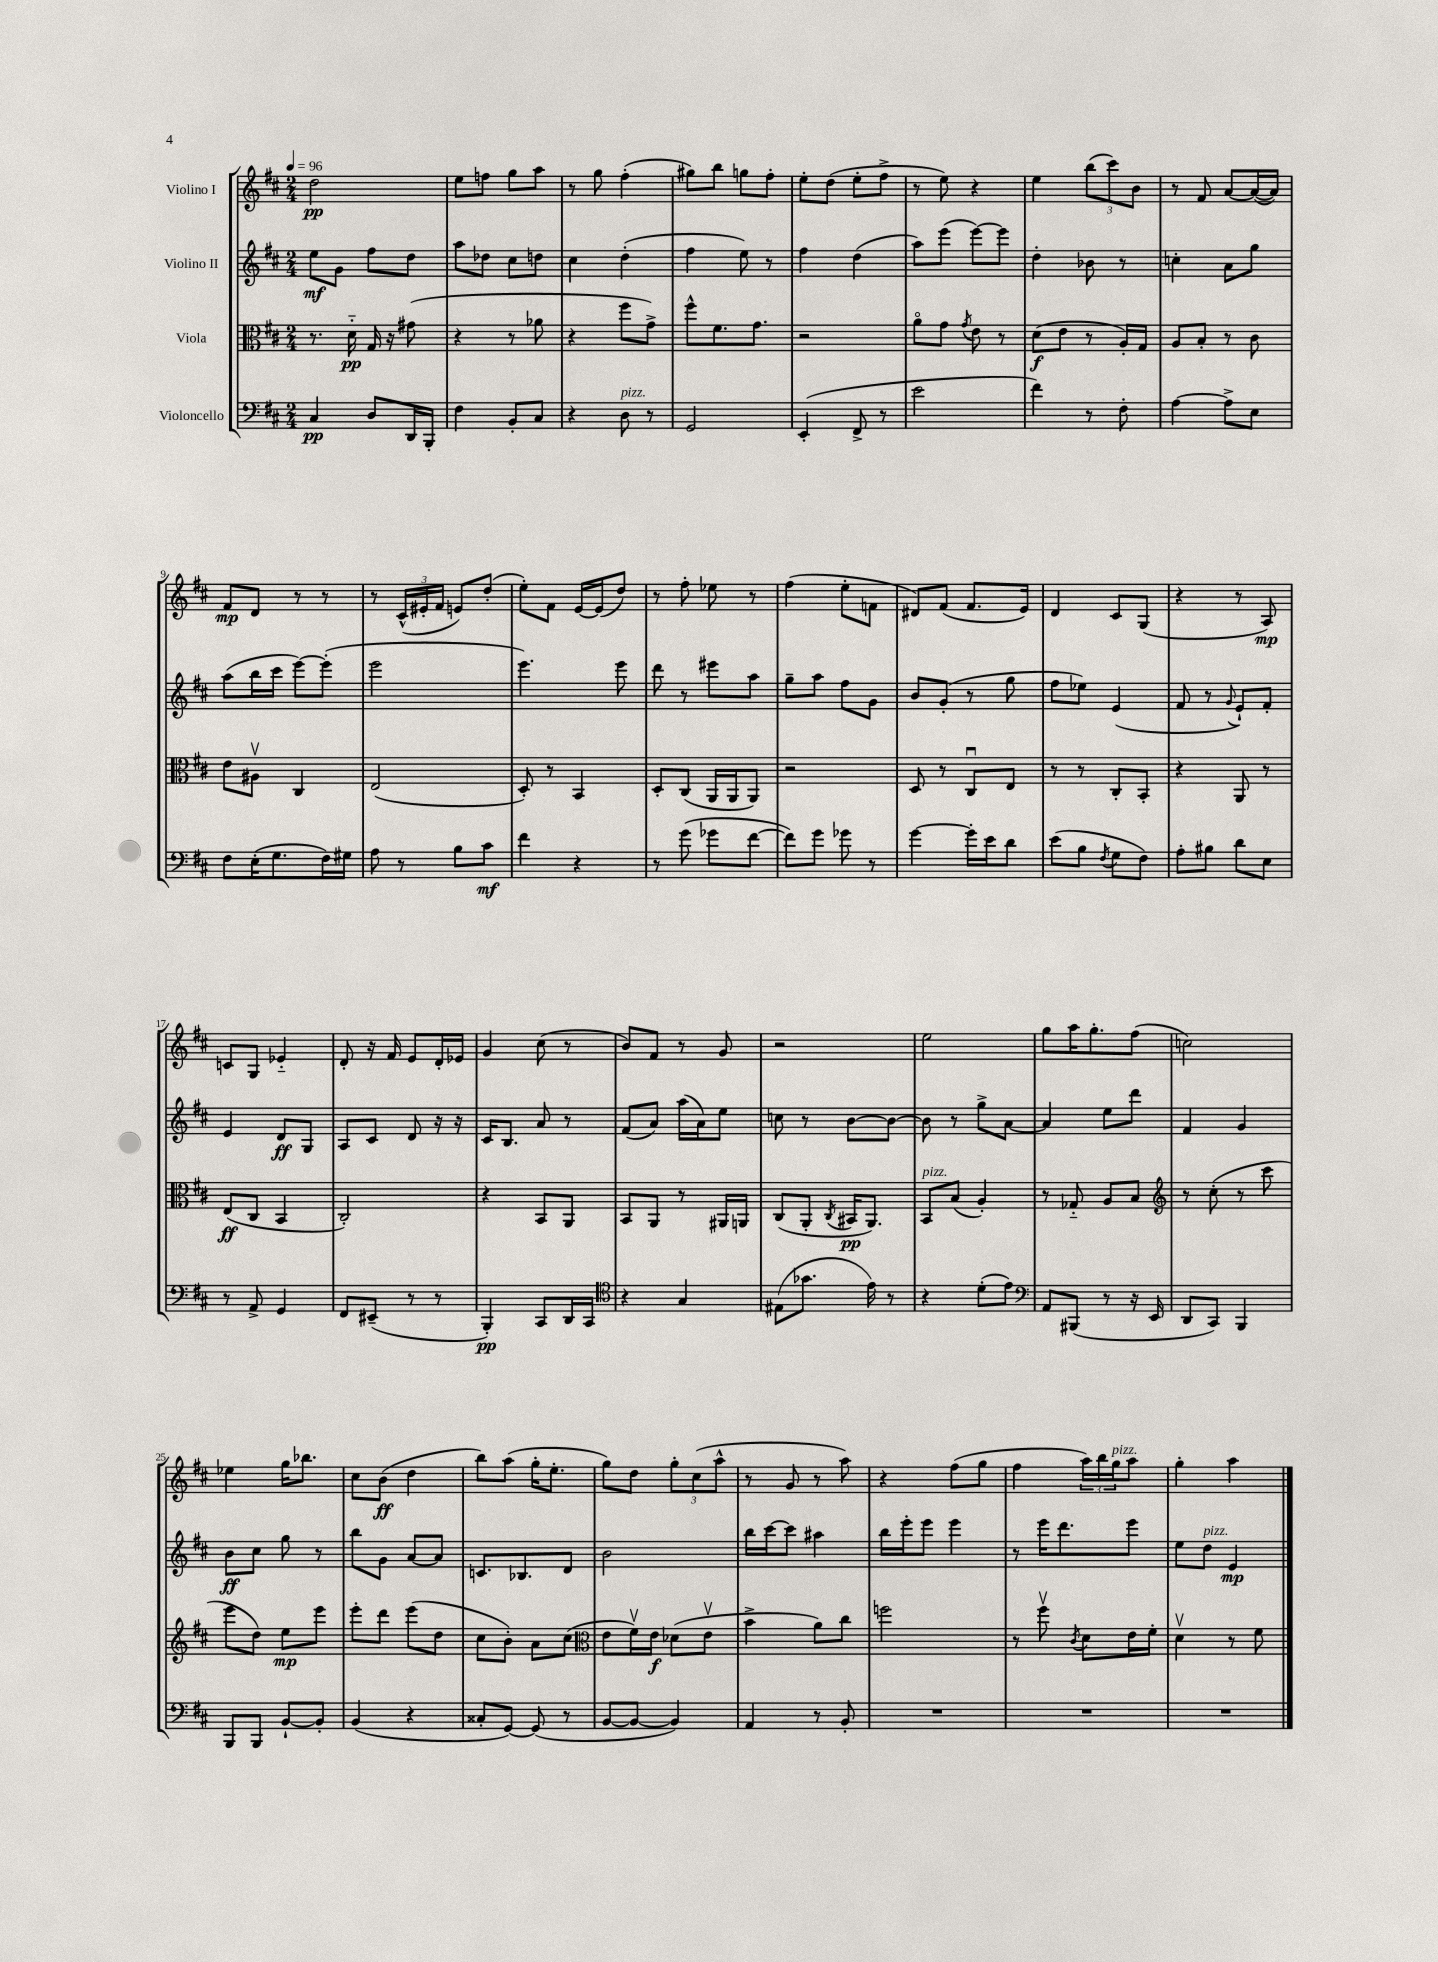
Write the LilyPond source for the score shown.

<<
\new StaffGroup <<
\new Staff = "s0" \with { instrumentName = "Violino I" } {
    \clef treble \key d \major \numericTimeSignature \time 2/4 \tempo 4 = 96
    d''2\pp |
    e''8 f''8 g''8 a''8 |
    r8 g''8 fis''4-.( |
    gis''8) b''8 g''8 fis''8-. |
    e''8-. d''8( e''8-. fis''8-> |
    r8 e''8) r4 |
    e''4 \tuplet 3/2 { b''8( cis'''8) b'8 } |
    r8 fis'8 a'8~ a'16~( a'16) |
    fis'8\mp d'8 r8 r8 |
    r8 \tuplet 3/2 { cis'16-^( eis'16-. fis'16 } e'8) d''8-.( |
    e''8-.) fis'8 e'16~ e'16( d''8) |
    r8 fis''8-. ees''8 r8 |
    fis''4( e''8-. f'8 |
    dis'8) fis'8( fis'8. e'16) |
    d'4 cis'8 g8( |
    r4 r8 a8\mp) |
    c'8 g8 ees'4-_ |
    d'8-. r16 fis'16 e'8 d'16-. ees'16 |
    g'4 cis''8( r8 |
    b'8) fis'8 r8 g'8 |
    r2 |
    e''2 |
    g''8 a''16 g''8.-. fis''8( |
    c''2) |
    ees''4 g''16 bes''8. |
    cis''8 b'8\ff( d''4 |
    b''8) a''8( g''16-. e''8.-. |
    g''8) d''8 \tuplet 3/2 { g''8-. cis''8( a''8-^ } |
    r8 g'8 r8 a''8) |
    r4 fis''8( g''8 |
    fis''4 \tuplet 3/2 { a''16) b''16 g''16^\markup { \italic "pizz." } } a''8 |
    g''4-. a''4 \bar "|." |
}
\new Staff = "s1" \with { instrumentName = "Violino II" } {
    \clef treble \key d \major \numericTimeSignature \time 2/4
    e''8\mf g'8 fis''8 d''8 |
    a''8 des''8 cis''8 d''8 |
    cis''4 d''4-.( |
    fis''4 e''8) r8 |
    fis''4 d''4( |
    a''8) e'''8( e'''8~) e'''8 |
    d''4-. bes'8 r8 |
    c''4-. a'8 g''8 |
    a''8( b''16 cis'''16 e'''8~) e'''8-.( |
    e'''2 |
    e'''4.) e'''8 |
    d'''8 r8 eis'''8 a''8 |
    g''8-- a''8 fis''8 g'8 |
    b'8 g'8-.( r8 g''8 |
    fis''8 ees''8) e'4( |
    fis'8 r8 \appoggiatura { g'8 } e'8-!) fis'8-. |
    e'4 d'8\ff g8 |
    a8 cis'8 d'8 r16 r16 |
    cis'16 b8. a'8 r8 |
    fis'8( a'8) a''16( a'16) e''8 |
    c''8 r8 b'8~ b'8~ |
    b'8 r8 g''8-> a'8~ |
    a'4 e''8 d'''8 |
    fis'4 g'4 |
    b'8\ff cis''8 g''8 r8 |
    b''8 g'8 a'8~ a'8 |
    c'8. bes8. d'8 |
    b'2 |
    b''16 cis'''16~ cis'''8 ais''4 |
    b''16 e'''16-. e'''8 e'''4 |
    r8 e'''16 d'''8. e'''8 |
    e''8 d''8^\markup { \italic "pizz." } e'4\mp \bar "|." |
}
\new Staff = "s2" \with { instrumentName = "Viola" } {
    \clef alto \key d \major \numericTimeSignature \time 2/4
    r8. d'16-_\pp g16 r16 gis'8( |
    r4 r8 aes'8 |
    r4 fis''8 g'8->) |
    fis''8-^ fis'8. g'8. |
    r2 |
    a'8\flageolet g'8 \acciaccatura { g'8 } e'8 r8 |
    d'8\f( e'8 r8 a16-.) g16 |
    a8 b8-. r8 cis'8 |
    e'8 ais8\upbow cis4 |
    e2( |
    d8-.) r8 b,4 |
    d8-. cis8( a,16 a,16 a,8) |
    r2 |
    d8 r8 cis8\downbow e8 |
    r8 r8 cis8-. b,8-. |
    r4 a,8 r8 |
    e8\ff( cis8 b,4 |
    cis2-.) |
    r4 b,8 a,8 |
    b,8 a,8 r8 ais,16 a,16 |
    cis8( a,8-. \acciaccatura { cis8 } bis,16\pp a,8.) |
    b,8^\markup { \italic "pizz." } b8( a4-.) |
    r8 ges8-_ a8 b8 |
    \clef treble r8 cis''8-.( r8 cis'''8 |
    e'''8 d''8) e''8\mp e'''8 |
    e'''8-. d'''8 e'''8( d''8 |
    cis''8 b'8-.) a'8 cis''8( |
    \clef alto e'8 fis'16\upbow) e'16\f des'8( e'8\upbow |
    b'4-> a'8) cis''8 |
    f''2 |
    r8 fis''8\upbow \acciaccatura { cis'8 } d'8 e'16 fis'16-. |
    d'4\upbow r8 fis'8 \bar "|." |
}
\new Staff = "s3" \with { instrumentName = "Violoncello" } {
    \clef bass \key d \major \numericTimeSignature \time 2/4
    cis4\pp d8 d,16 b,,16-. |
    fis4 b,8-. cis8 |
    r4 d8^\markup { \italic "pizz." } r8 |
    g,2 |
    e,4-.( fis,8-> r8 |
    e'2 |
    fis'4) r8 fis8-. |
    a4~ a8-> e8 |
    fis8 e16-.( g8. fis16) gis16 |
    a8 r8 b8 cis'8\mf |
    fis'4 r4 |
    r8 g'8( ges'8 fis'8~ |
    fis'8) g'8 ges'8 r8 |
    g'4~ g'16-. e'16 d'8 |
    e'8( b8 \acciaccatura { fis8 } g8 fis8) |
    a8-. bis8 d'8 e8 |
    r8 a,8-> g,4 |
    fis,8 eis,8--( r8 r8 |
    b,,4-.\pp) cis,8 d,16 cis,16 |
    \clef tenor r4 g4 |
    eis8( ges'8. e'16) r8 |
    r4 d'8-.( e'8) |
    \clef bass a,8 bis,,8( r8 r16 e,16 |
    d,8 cis,8) b,,4 |
    b,,8 b,,8 b,8~-! b,8-. |
    b,4( r4 |
    cisis8-. g,8~) g,8( r8 |
    b,8~ b,8~ b,4) |
    a,4 r8 b,8-. |
    R2 |
    R2 |
    R2 \bar "|." |
}
>>
>>
